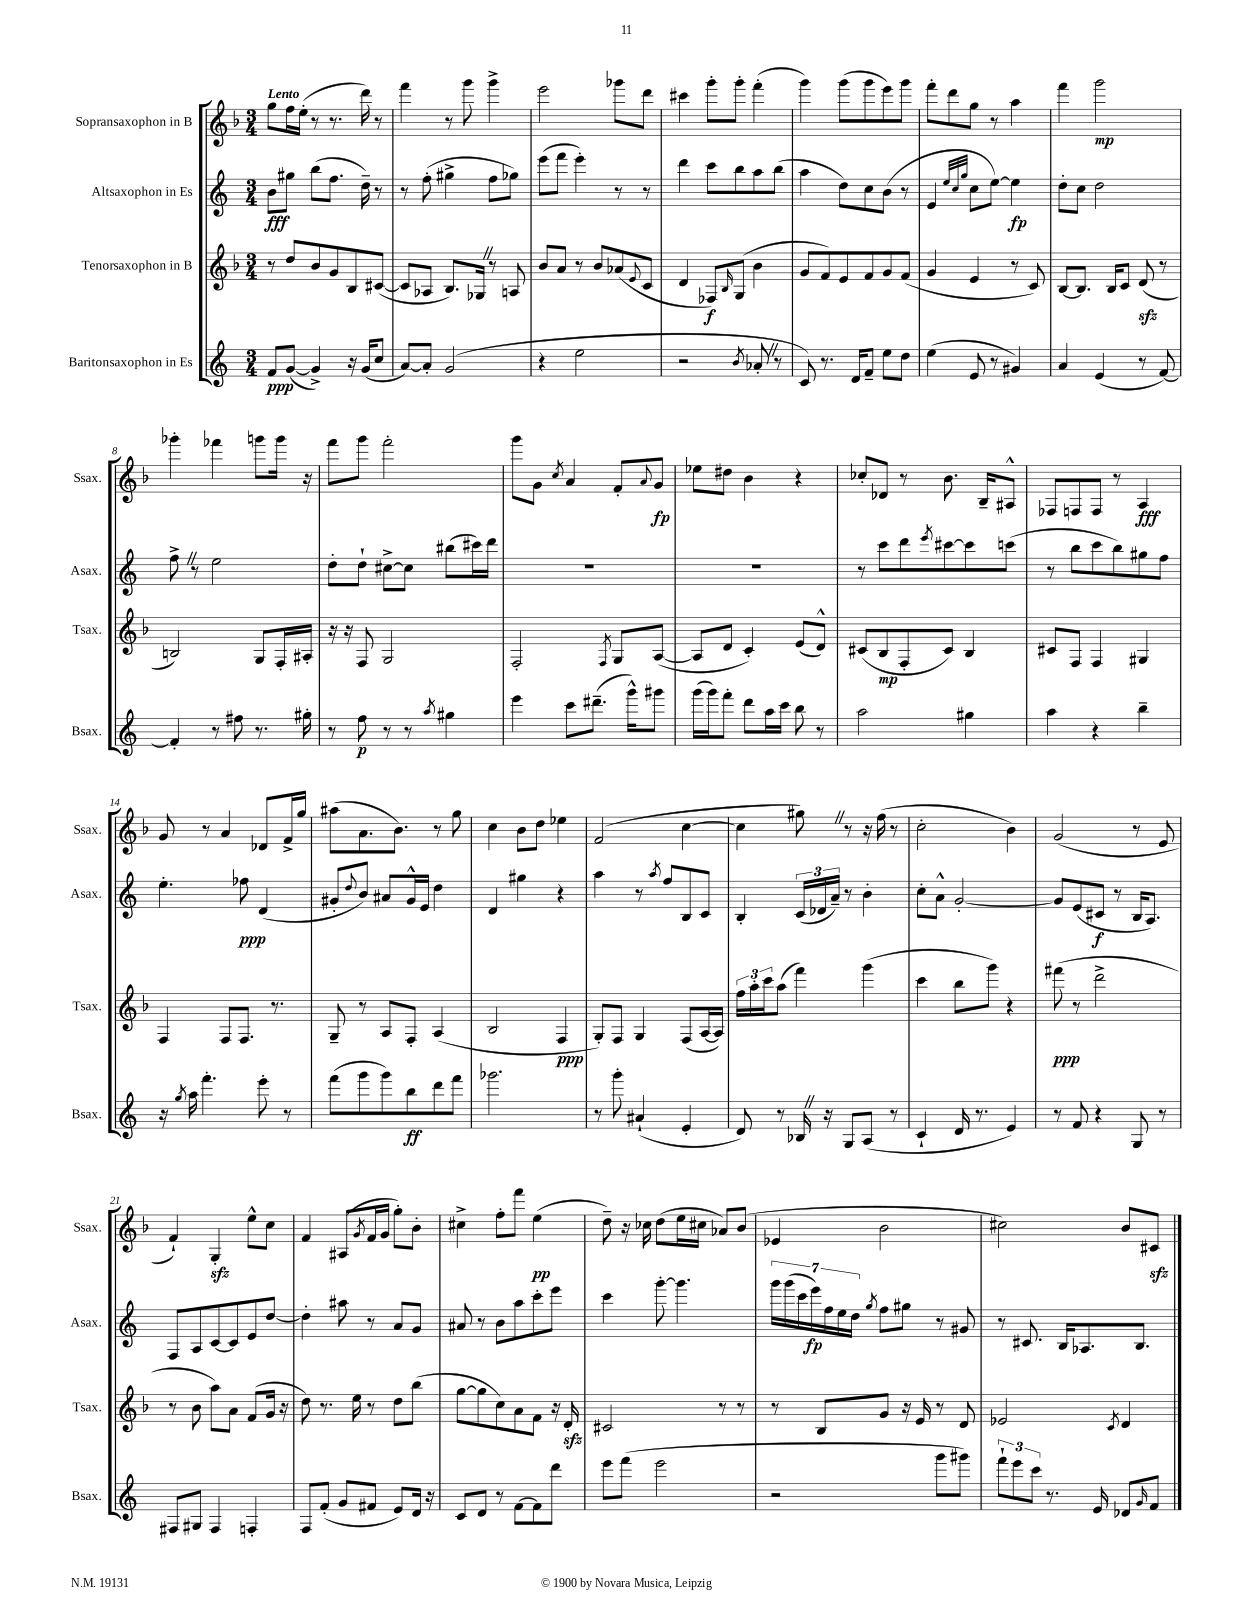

**kern	**dynam	**kern	**dynam	**kern	**dynam	**kern	**dynam
*part4	*part4	*part3	*part3	*part2	*part2	*part1	*part1
*staff4	*staff4	*staff3	*staff3	*staff2	*staff2	*staff1	*staff1
*I"Baritonsaxophon in Es	*	*I"Tenorsaxophon in B	*	*I"Altsaxophon in Es	*	*I"Sopransaxophon in B	*
*I'Bsax.	*	*I'Tsax.	*	*I'Asax.	*	*I'Ssax.	*
*clefG2	*	*clefG2	*	*clefG2	*	*clefG2	*
*k[]	*	*k[b-]	*	*k[]	*	*k[b-]	*
*M3/4	*	*M3/4	*	*M3/4	*	*M3/4	*
=1	=1	=1	=1	=1	=1	=1	=1
!	!	!	!	!	!	!LO:TX:a:B:t=Lento	!
8f/L	ppp	8r	.	8b\L	fff	8gg\L	.
([8g/J	.	8dd/L	.	8gg#X\J	.	16ff\L	.
.	.	.	.	.	.	(16ee'\JJ	.
4g^/])	.	8b-/	.	(8bb\L	.	8r	.
.	.	8g/	.	8.ff\J	.	8.r	.
16r	.	8B-/	.	.	.	.	.
(16g/KL	.	.	.	16dd~\)	.	16ddd\)	.
8cc/J	.	([8c#X/J	.	8r	.	8r	.
=2	=2	=2	=2	=2	=2	=2	=2
[8a/L)	.	8c#/L]	.	8r	.	4fff\	.
8a'/J]	.	8A-X/J	.	(8ff'\	.	.	.
(2g/	.	8.B-/L)	.	4gg#X^\	.	8r	.
.	.	.	.	.	.	8ggg\	.
.	.	16G-XZ/Jk	.	.	.	.	.
.	.	8r	.	8ff\L	.	4ggg^\	.
.	.	8An/	.	8gg-X\J)	.	.	.
=3	=3	=3	=3	=3	=3	=3	=3
4r	.	8b-/L	.	(8eee\L	.	2eee\	.
.	.	8a/J	.	8fff\J	.	.	.
2ee\	.	8r	.	4eee'\)	.	.	.
.	.	8b-/L	.	.	.	.	.
.	.	(8a-X/	.	8r	.	8ggg-X\L	.
.	.	8qqe/	.	.	.	.	.
.	.	8c/J	.	8r	.	8ddd\J	.
=4	=4	=4	=4	=4	=4	=4	=4
2r	.	4d/	.	4ddd\	.	4ccc#X\	.
.	.	8F-X/L)	f	8ccc\L	.	8ggg'\L	.
.	.	16qqB-/	.	.	.	.	.
.	.	(8G/J	.	8bb\	.	8ggg'\J	.
8qb/	.	.	.	.	.	.	.
8a-X'Z/	.	4b-\	.	8aa\	.	(4fff'\	.
8r	.	.	.	(8bb\J	.	.	.
=5	=5	=5	=5	=5	=5	=5	=5
8c/)	.	8g/L	.	4aa\	.	4ggg\)	.
8.r	.	8f/)	.	.	.	.	.
.	.	8e/	.	8dd\L)	.	(8ggg\L	.
16d/KL	.	.	.	.	.	.	.
8f~/J	.	8f/	.	8cc\	.	8ggg\	.
8ee\L	.	8g/	.	(8b\J	.	8eee\)	.
8dd\J	.	(8f/J	.	8r	.	8ggg\J	.
=6	=6	=6	=6	=6	=6	=6	=6
(4ee\	.	4g/	.	4e/	.	8fff'\L	.
.	.	.	.	.	.	8ddd\	.
.	.	.	.	32qqee/LLL	.	.	.
.	.	.	.	32qqcc/	.	.	.
.	.	.	.	32qqgg/JJJ	.	.	.
8e/	.	4e/	.	8cc\L	.	8gg\J	.
8r	.	.	.	[8ee\J)	.	8r	.
4g#X/)	.	8r	.	4ee\]	fp	4aa\	.
.	.	8c/)	.	.	.	.	.
=7	=7	=7	=7	=7	=7	=7	=7
4a/	.	[8B-/L	.	8dd'\L	.	4fff\	.
.	.	8.B-/J]	.	8cc\J	.	.	.
(4e/	.	.	.	2dd\	.	2ggg\	mp
.	.	16B-/KL	.	.	.	.	.
.	.	8c/J	.	.	.	.	.
8r	.	(8dzz/	.	.	.	.	.
[8f/)	.	8r	.	.	.	.	.
!!LO:LB:g=z
=8	=8	=8	=8	=8	=8	=8	=8
4f'/]	.	2Bn/)	.	8ff^Z\	.	4ggg-X'\	.
.	.	.	.	8r	.	.	.
8r	.	.	.	2ee\	.	4fff-X\	.
8ff#X\	.	.	.	.	.	.	.
8.r	.	8G/L	.	.	.	8gggn\L	.
.	.	16F'/L	.	.	.	16ggg\Jk	.
16gg#X'\	.	16A#X'/JJ	.	.	.	16r	.
=9	=9	=9	=9	=9	=9	=9	=9
8r	.	16r	.	8dd'\L	.	8fff\L	.
.	.	16r	.	.	.	.	.
8ff\	p	8F/	.	8dd`\J	.	8ggg\J	.
8r	.	2G/	.	[8cc#X^\L	.	2fff'\	.
8r	.	.	.	8cc#\J]	.	.	.
8qaa/	.	.	.	.	.	.	.
4gg#X\	.	.	.	(8bb#X\L	.	.	.
.	.	.	.	16ccc#X\L)	.	.	.
.	.	.	.	16ddd\JJ	.	.	.
=10	=10	=10	=10	=10	=10	=10	=10
4eee\	.	2F'/	.	2.r	.	8ggg\L	.
.	.	.	.	.	.	8g\J	.
.	.	.	.	.	.	8qcc/	.
8ccc\L	.	.	.	.	.	4a/	.
(8.ddd#X~\J	.	.	.	.	.	.	.
.	.	8qF/	.	.	.	.	.
.	.	8G/L	.	.	.	8f'/L	.
16ggg^^\KL)	.	.	.	.	.	.	.
.	.	.	.	.	.	8qqa/	.
8ggg#X\J	.	([8A/J	.	.	.	8g/J	fp
=11	=11	=11	=11	=11	=11	=11	=11
(16ggg\LL	.	8A/L]	.	2.r	.	8ee-X\L	.
16ggg\J)	.	.	.	.	.	.	.
8fff'\J	.	8d/J	.	.	.	8dd#X\J	.
8ddd\L	.	4c'/)	.	.	.	4b-\	.
16aa\L	.	.	.	.	.	.	.
16ccc\JJ	.	.	.	.	.	.	.
8bb\	.	(8e/L	.	.	.	4r	.
8r	.	8d^^/J)	.	.	.	.	.
=12	=12	=12	=12	=12	=12	=12	=12
2aa\	.	(8c#X/L	.	8r	.	8cc-X'/L	.
.	.	8B-/	mp	8ccc\L	.	8d-X/J	.
.	.	8F'/	.	8ddd\	.	8r	.
.	.	.	.	8qeee/	.	.	.
.	.	8c#/J)	.	[8ccc#X\	.	8.b-\	.
4gg#X\	.	4B-/	.	8ccc#\]	.	.	.
.	.	.	.	.	.	16B-~/KL	.
.	.	.	.	(8cccn\J	.	8A#X^^/J	.
=13	=13	=13	=13	=13	=13	=13	=13
4aa\	.	8c#X/L	.	8r	.	8F-X/L	.
.	.	8F/J	.	8bb\L	.	8Fn/	.
4r	.	4F/	.	8ccc\	.	8F/J	.
.	.	.	.	8bb\)	.	8r	.
4bb~\	.	4G#X/	.	8gg#X\	.	4A/	fff
.	.	.	.	8ff\J	.	.	.
!!LO:LB:g=z
=14	=14	=14	=14	=14	=14	=14	=14
16r	.	4F/	.	4.ee'\	.	8g/	.
8qgg/	.	.	.	.	.	.	.
16aa\	.	.	.	.	.	.	.
4.fff'\	.	.	.	.	.	8r	.
.	.	8F/L	.	.	.	4a/	.
.	.	8.F/J	.	8ff-X\	ppp	.	.
8eee'\	.	.	.	(4d/	.	8d-X/L	.
.	.	8.r	.	.	.	.	.
8r	.	.	.	.	.	16f^/L	.
.	.	.	.	.	.	16gg/JJ	.
=15	=15	=15	=15	=15	=15	=15	=15
(8fff\L	.	8G~/	.	8g#X'/L	.	(8aa#X\L	.
.	.	.	.	8qqdd/	.	.	.
8ggg\	.	8r	.	8b/J)	.	8.a\	.
8ggg\)	.	8A/L	.	8a#X/L	.	.	.
.	.	.	.	.	.	8.b-\J)	.
8bb\	ff	8F'/J	.	16g#^^/L	.	.	.
.	.	.	.	16e/JJ	.	.	.
8ddd\	.	(4A/	.	4dd\	.	8r	.
8fff\J	.	.	.	.	.	8gg\	.
=16	=16	=16	=16	=16	=16	=16	=16
2.ggg-X\	.	2B-/	.	4d/	.	4cc\	.
.	.	.	.	4gg#X\	.	8b-\L	.
.	.	.	.	.	.	8dd\J	.
.	.	4F/	ppp	4r	.	4ee-X\	.
=17	=17	=17	=17	=17	=17	=17	=17
8r	.	8G'/L)	.	4aa\	.	(2f/	.
8ggg'\	.	8F/J	.	.	.	.	.
(4a#X`/	.	4G/	.	8r	.	.	.
.	.	.	.	8qaa/	.	.	.
.	.	.	.	8ff/L	.	.	.
4e'/	.	(8F/L	.	8B/	.	[4cc\	.
.	.	[16A/L	.	8c/J	.	.	.
.	.	16A/JJ])	.	.	.	.	.
=18	=18	=18	=18	=18	=18	=18	=18
8d/)	.	24ff\LL	.	4B'/	.	4cc\]	.
.	.	24aa'\	.	.	.	.	.
.	.	24ccc\J	.	.	.	.	.
8r	.	(8aa\J	.	.	.	.	.
16B-XZ/	.	4fff\)	.	(24c/LL	.	8gg#XZ\)	.
.	.	.	.	24d-X/	.	.	.
16r	.	.	.	.	.	.	.
.	.	.	.	24a~/JJ)	.	.	.
8G/L	.	.	.	8r	.	8r	.
(8A/J	.	(4ggg\	.	4b'\	.	16r	.
.	.	.	.	.	.	(16ff\	.
8r	.	.	.	.	.	8r	.
=19	=19	=19	=19	=19	=19	=19	=19
4c`/	.	4ccc\	.	8cc'\L	.	2cc'\	.
.	.	.	.	8a^^\J	.	.	.
16d/	.	8bb-\L	.	[2g'/	.	.	.
8.r	.	.	.	.	.	.	.
.	.	8ggg\J)	.	.	.	.	.
4e/)	.	4r	.	.	.	4b-\)	.
=20	=20	=20	=20	=20	=20	=20	=20
8r	.	(8fff#X\	ppp	8g/L]	.	(2g/	.
8f/	.	8r	.	(8e/	.	.	.
4r	.	2ddd^\	.	8c#X/J	f	.	.
.	.	.	.	8r	.	.	.
8G/	.	.	.	16B/KL	.	8r	.
.	.	.	.	8.A/J)	.	.	.
8r	.	.	.	.	.	8e/	.
!!LO:LB:g=z
=21	=21	=21	=21	=21	=21	=21	=21
8F#X/L	.	8r	.	8F/L	.	4f`/)	.
8G#X/J	.	8b-\	.	8A/	.	.	.
4F#/	.	8aa\L)	.	[8c/	.	4Gzz'/	.
.	.	8a\J	.	8c/]	.	.	.
4Fn'/	.	(8f/L	.	8e/	.	8ee^^\L	.
.	.	16g/Jk	.	[8dd/J	.	8cc\J	.
.	.	16r	.	.	.	.	.
=22	=22	=22	=22	=22	=22	=22	=22
8F/L	.	8dd\)	.	4dd'\]	.	4f/	.
(8f'/J	.	8.r	.	.	.	.	.
8g/L	.	.	.	8aa#X\	.	(8A#X/L	.
.	.	16ee\	.	.	.	.	.
.	.	.	.	.	.	8qg/	.
8f#X/J	.	8r	.	8r	.	16f/L	.
.	.	.	.	.	.	16g/JJ	.
8e/L)	.	8dd\L	.	8a/L	.	8gg'\L)	.
16d/Jk	.	(8bb-\J	.	8g/J	.	8b-'\J	.
16r	.	.	.	.	.	.	.
=23	=23	=23	=23	=23	=23	=23	=23
8c/L	.	[8gg\L	.	8a#X/	.	4cc#X^\	.
8d/J	.	8gg\]	.	8r	.	.	.
8r	.	8cc\)	.	8b\L	.	8ff'\L	.
[8f\L	.	8a\	.	8aa\	.	8fff\J	.
8f\]	.	8f\J	.	8ccc'\	.	(4ee\	pp
8ddd\J	.	16r	.	8eee\J	.	.	.
.	.	16dzz'/	.	.	.	.	.
=24	=24	=24	=24	=24	=24	=24	=24
8eee\L	.	2c#X/	.	4ccc\	.	8dd~\)	.
(8fff\J	.	.	.	.	.	16r	.
.	.	.	.	.	.	16cc-X\	.
2eee\	.	.	.	[8ggg'\	.	(8dd\L	.
.	.	.	.	4.ggg\]	.	16ee\L	.
.	.	.	.	.	.	16cc#X\JJ	.
.	.	8r	.	.	.	8a-X/L)	.
.	.	8r	.	.	.	(8b-/J	.
=25	=25	=25	=25	=25	=25	=25	=25
2r	.	8r	.	28ggg\LL	.	4e-X/	.
.	.	.	.	(28ggg\	.	.	.
.	.	.	.	28ccc\	.	.	.
.	.	.	.	28eee\)	fp	.	.
.	.	8B-/L	.	.	.	.	.
.	.	.	.	28ff\	.	.	.
.	.	.	.	28ee\	.	.	.
.	.	.	.	28dd\JJ	.	.	.
.	.	.	.	8qgg/	.	.	.
.	.	8g/J	.	8ff\L	.	2b-\	.
.	.	16r	.	8gg#X\J	.	.	.
.	.	16e/	.	.	.	.	.
8ggg\L	.	8r	.	8r	.	.	.
8ggg#X\J)	.	8d/	.	8g#X/	.	.	.
=26	=26	=26	=26	=26	=26	=26	=26
12fff`\L	.	2e-X/	.	8r	.	2cc#X\)	.
12eee\	.	.	.	.	.	.	.
.	.	.	.	8.c#X/	.	.	.
12ccc\J	.	.	.	.	.	.	.
8.r	.	.	.	.	.	.	.
.	.	.	.	16B/KL	.	.	.
.	.	.	.	8.A-X/	.	.	.
16e/	.	.	.	.	.	.	.
.	.	8qc/	.	.	.	.	.
8d-X/L	.	4d/	.	.	.	8b-/L	.
.	.	.	.	8.B/J	.	.	.
16qqg/	.	.	.	.	.	.	.
8f/J	.	.	.	.	.	8c#Xzz/J	.
==	==	==	==	==	==	==	==
*-	*-	*-	*-	*-	*-	*-	*-
